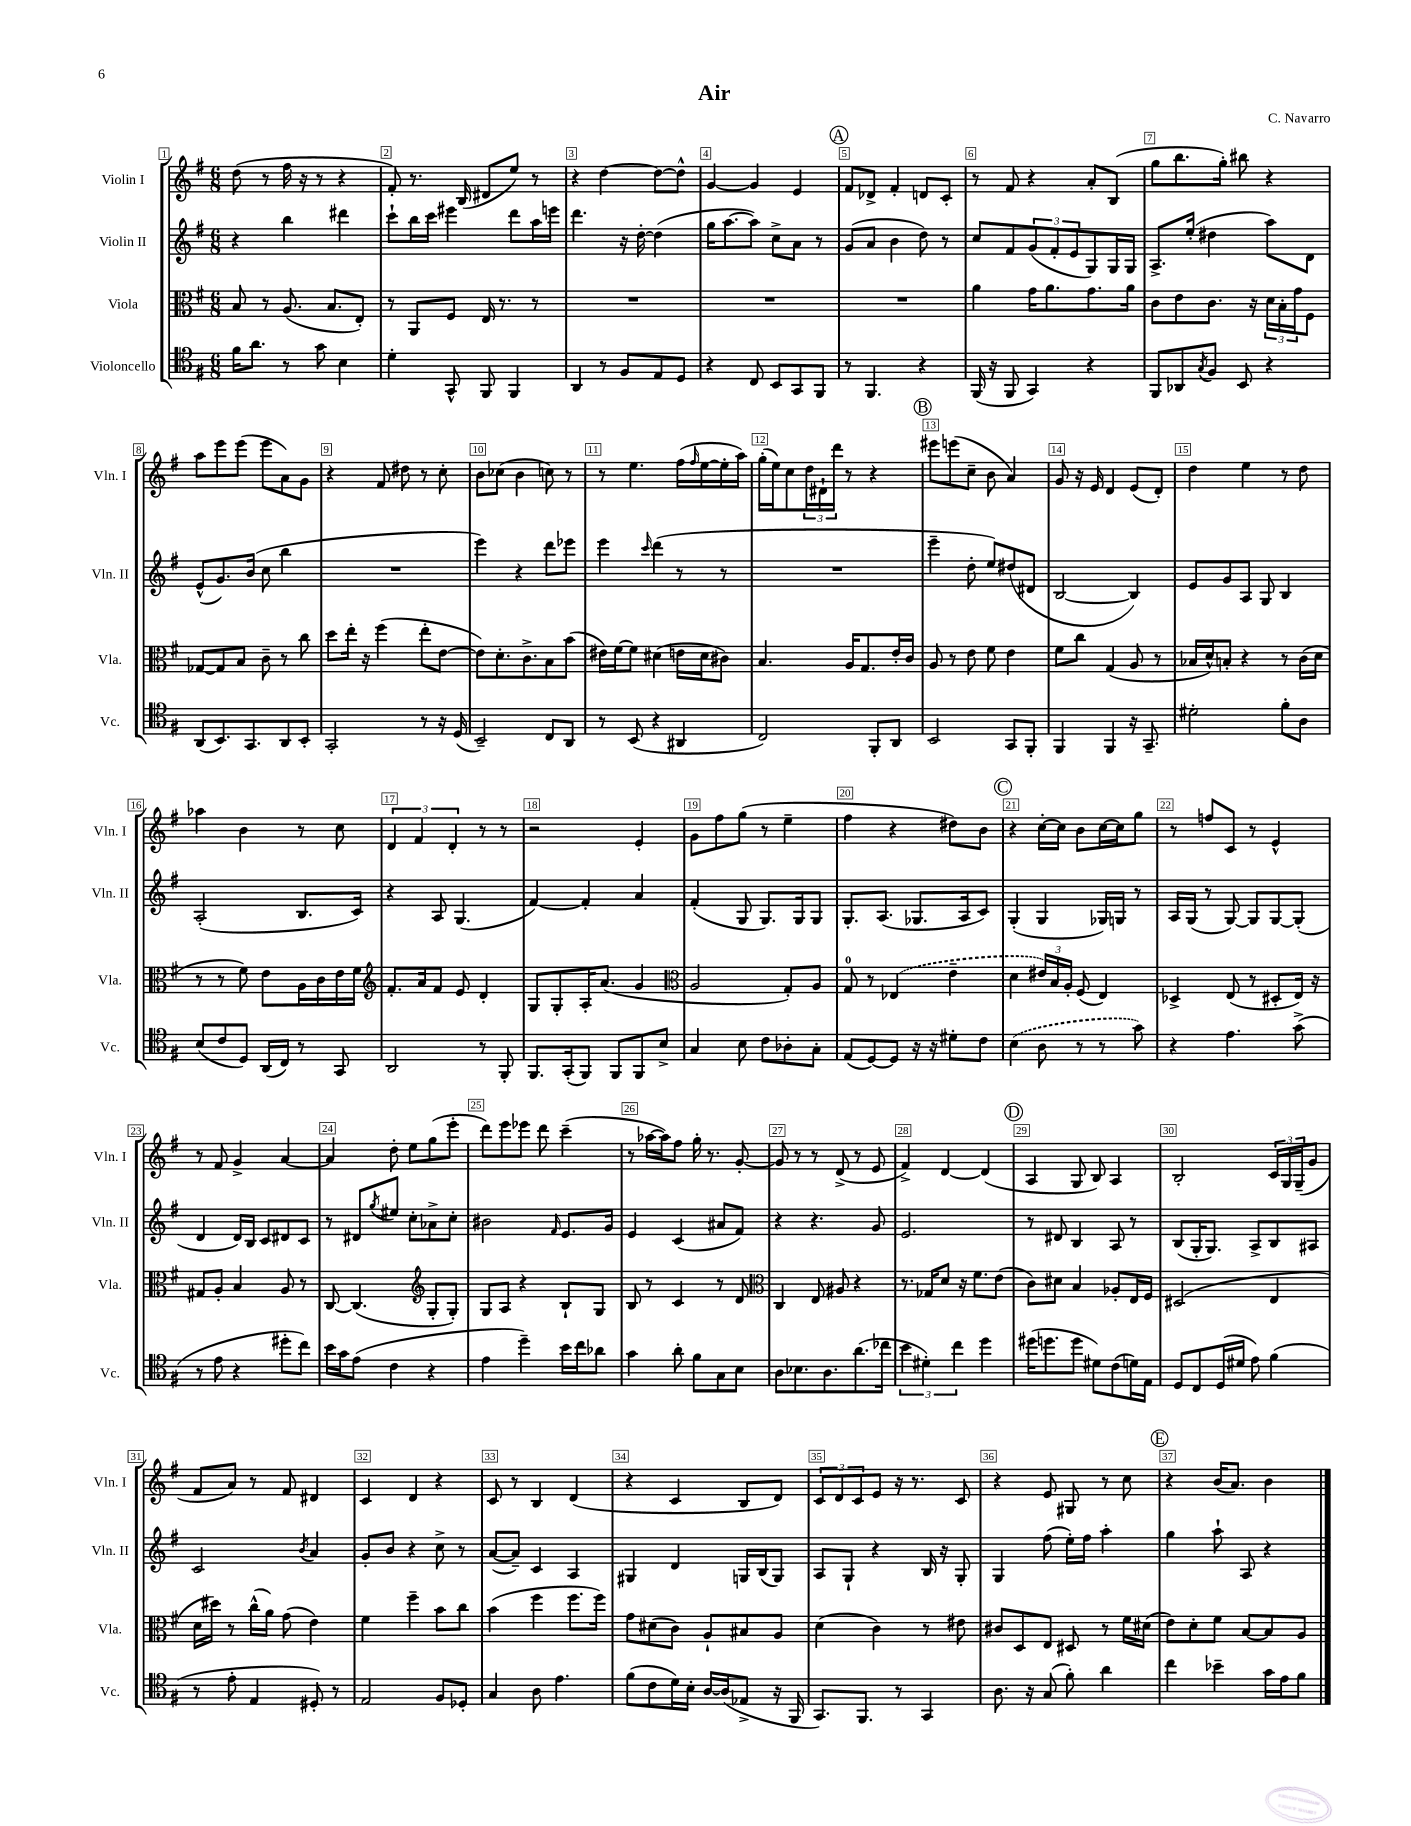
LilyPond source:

\header { title = "Air" composer = "C. Navarro" }
<<
\new StaffGroup <<
\new Staff = "s0" \with { instrumentName = "Violin I" shortInstrumentName = "Vln. I" } {
    \clef treble \key g \major \numericTimeSignature \time 6/8
    d''8( r8 fis''16 r16 r8 r4 |
    fis'8-.) r8. b16( dis'8 e''8) r8 |
    r4 d''4~ d''8~ d''8-^ |
    g'4~ g'4 e'4 |
    \mark \markup { \circle "A" } fis'8 des'8-> fis'4-. d'8 c'8-. |
    r8 fis'8 r4 a'8-. b8( |
    g''8 b''8. g''16-.) bis''8 r4 |
    a''8 e'''8 e'''8( e'''8 a'8) g'8 |
    r4 fis'8 dis''8 r8 c''8-. |
    b'8 ces''8( b'4 c''8) r8 |
    r8 e''4. fis''16( \grace { fis''16 } e''16~ e''16-. a''16) |
    g''16-.( e''16) c''8 \tuplet 3/2 { d''16 dis'16-! d'''16 } r8 r4 |
    \mark \markup { \circle "B" } eis'''8 e'''8( c''8-- b'8 a'4) |
    g'8 r16 e'16 d'4 e'8( d'8-.) |
    d''4 e''4 r8 d''8 |
    aes''4 b'4 r8 c''8 |
    \tuplet 3/2 { d'4 fis'4 d'4-. } r8 r8 |
    r2 e'4-. |
    g'8 fis''8 g''8( r8 e''4-- |
    fis''4 r4 dis''8) b'8 |
    \mark \markup { \circle "C" } r4 c''16~-. c''16 b'8 c''16~ c''16 g''8 |
    r8 f''8 c'8 r8 e'4-^ |
    r8 fis'8 g'4-> a'4~ |
    a'4 d''8-. e''8 g''8( e'''8-. |
    d'''8) e'''8 ees'''8 d'''8 c'''4--( |
    r8 aes''16~ aes''16) fis''8 g''16-. r8. g'8~-. |
    g'8 r8 r8 d'8->( r8 e'8 |
    fis'4->) d'4~ d'4( |
    \mark \markup { \circle "D" } a4 g8 b8) a4 |
    b2-. \tuplet 3/2 { c'16 g16 g16--( } g'8 |
    fis'8 a'8) r8 fis'8 dis'4 |
    c'4 d'4 r4 |
    c'8 r8 b4 d'4( |
    r4 c'4 b8 d'8) |
    \tuplet 3/2 { c'8 d'8 c'8 } e'8 r16 r8. c'8 |
    r4 e'8 gis8 r8 c''8 |
    \mark \markup { \circle "E" } r4 b'16( a'8.) b'4 \bar "|." |
}
\new Staff = "s1" \with { instrumentName = "Violin II" shortInstrumentName = "Vln. II" } {
    \clef treble \key g \major \numericTimeSignature \time 6/8
    r4 b''4 dis'''4 |
    c'''8-! b''16 c'''16 eis'''4 d'''8 a''16 e'''16 |
    d'''4. r16 d''16~-. d''4( |
    g''16 a''8.~ a''8) c''8-> a'8 r8 |
    \mark \markup { \circle "A" } g'8( a'8 b'4 d''8) r8 |
    c''8 fis'8 \tuplet 3/2 { g'8( fis'8-. e'8 } g8) g16 g16 |
    a8.-> e''16-.( dis''4 a''8) d'8 |
    e'8-^( g'8.) b'16( c''8 b''4 |
    R2. |
    e'''4) r4 d'''8 ees'''8 |
    e'''4 \grace { c'''16 } d'''4( r8 r8 |
    R2. |
    \mark \markup { \circle "B" } e'''4-- d''8-. e''8) dis''8( dis'8 |
    b2~ b4) |
    e'8 g'8 a8 g8 b4 |
    a2-.( b8. c'16) |
    r4 a8 g4.( |
    fis'4~) fis'4-. a'4 |
    fis'4-.( g8 g8.) g16 g8 |
    g8.-. a8.( ges8. a16 c'8) |
    \mark \markup { \circle "C" } g4-.( g4 ges16) g16 r8 |
    a16 g16( r8 g8~) g8 g8~ g8-.( |
    d'4 d'16) b16 c'8 dis'8 c'8 |
    r8 dis'8 \acciaccatura { g''8 } eis''8 c''8-. aes'8-> c''8-. |
    bis'2 \grace { fis'16 } e'8. g'16 |
    e'4 c'4( ais'8 fis'8) |
    r4 r4. g'8 |
    e'2. |
    \mark \markup { \circle "D" } r8 dis'8 b4 a8 r8 |
    b8( g16-. g8.) a8-> b8 ais8 |
    c'2 \acciaccatura { b'8 } a'4 |
    g'8-. b'8 r4 c''8-> r8 |
    a'8~( a'8--) c'4 a4 |
    gis4 d'4 g16 b16( g8) |
    a8 g8-! r4 b16 r16 g8-. |
    g4 fis''8( e''16-.) fis''16 a''4-. |
    \mark \markup { \circle "E" } g''4 a''8-! a8 r4 \bar "|." |
}
\new Staff = "s2" \with { instrumentName = "Viola" shortInstrumentName = "Vla." } {
    \clef alto \key g \major \numericTimeSignature \time 6/8
    b8 r8 a8.( b8. e8-.) |
    r8 a,8 fis8 e16 r8. r8 |
    R2. |
    R2. |
    \mark \markup { \circle "A" } R2. |
    a'4 g'16 a'8. g'8. a'16 |
    c'8 e'8 c'8. r16 \tuplet 3/2 { d'16 b16-. g'16 } fis8 |
    ges8~ ges8 b8 c'8-- r8 c''8 |
    d''8 e''16-. r16 fis''4( e''8-. e'8~ |
    e'8) d'8.-. c'8.-> b8 b'8( |
    eis'16) fis'16~ fis'8 dis'4( e'16 dis'16 cis'8) |
    b4. a16 g8. e'16-. c'16 |
    \mark \markup { \circle "B" } a8 r8 e'8 fis'8 e'4 |
    fis'8 c''8 g4( a8 r8 |
    bes16 d'16-^) b8-. r4 r8 c'16( d'16 |
    r8 r8 fis'8) e'8 a16 c'16 e'16 fis'16 |
    \clef treble fis'8.-. a'16 fis'8 e'8 d'4-. |
    g8 g8-. a16-. a'8.( g'4 |
    \clef alto a2 g8-.) a8 |
    g8-0 r8 \once \slurDashed ees4( e'4-- |
    \mark \markup { \circle "C" } d'4 \tuplet 3/2 { eis'16) b16 a16-. } fis8( e4) |
    des4-> e8( r8 dis8-. e16) r16 |
    gis8 a8-. b4 a8 r8 |
    c8~ c4.( \clef treble g8-. g8-.) |
    g8 a8 r4 b8-! g8 |
    b8 r8 c'4 r8 d'8 |
    \clef alto c4 e8 ais8 r4 |
    r8. ges16 d'8 r16 fis'8. e'8( |
    \mark \markup { \circle "D" } c'8) dis'8 b4 aes8-. e16 fis16 |
    dis2( e4 |
    d'16 dis''16) r8 c''16-^( a'16) g'8( e'4) |
    fis'4 fis''4-- b'8 c''8 |
    b'4( fis''4 fis''8. fis''16) |
    g'8 dis'8( c'8) a8-! bis8 a8 |
    d'4( c'4) r8 eis'8 |
    cis'8 d8 e8 dis8 r8 fis'16 dis'16( |
    \mark \markup { \circle "E" } e'8) d'8-. fis'8 b8~ b8 a8 \bar "|." |
}
\new Staff = "s3" \with { instrumentName = "Violoncello" shortInstrumentName = "Vc." } {
    \clef tenor \key g \major \numericTimeSignature \time 6/8
    fis'16 a'8. r8 g'8 b4 |
    d'4-. g,8-^ fis,8 fis,4 |
    a,4 r8 fis8 e8 d8 |
    r4 c8 b,8 g,8 fis,8 |
    \mark \markup { \circle "A" } r8 fis,4. r4 |
    fis,16( r16 fis,8 g,4) r4 |
    fis,8 aes,8 \acciaccatura { g8 } fis8 b,8 r4 |
    a,8( b,8.) g,8. a,8 b,8-. |
    g,2-. r8 r16 d16( |
    b,2--) c8 a,8 |
    r8 b,8( r4 ais,4 |
    c2) fis,8-. a,8 |
    \mark \markup { \circle "B" } b,2 g,8 fis,8-. |
    fis,4 fis,4 r16 g,8.-- |
    dis'2-. fis'8-. a8 |
    b8( c'8 d8) a,16( c16) r8 g,8 |
    a,2 r8 fis,8-. |
    fis,8. g,16-.( fis,8) fis,8 fis,8 b8-> |
    g4 b8 c'8 aes8-. g8-. |
    e8( d8~) d8 r16 r16 dis'8-. c'8 |
    \mark \markup { \circle "C" } \once \slurDashed b4( a8 r8 r8 g'8) |
    r4 e'4. g'8->( |
    r8 e'8 r4 dis''8-. c''8) |
    b'16 g'16 e'8( c'4 r4 |
    e'4 d''4--) b'16 c''16 aes'8 |
    g'4 a'8-. fis'8 g8 b8 |
    a8 bes8. a8. a'8.( ces''16 |
    \tuplet 3/2 { b'4 dis'4-.) c''4 } d''4 |
    \mark \markup { \circle "D" } dis''16( d''8. d''8 dis'8) c'8( d'16) e16 |
    d8 c8 d16( dis'16 e'8) fis'4( |
    r8 e'8-. e4 dis8-.) r8 |
    e2 fis8 des8-. |
    g4 a8 e'4. |
    fis'8( c'8 d'16) b16-. a16~ a16( ees8-> r16 fis,16 |
    g,8.) fis,8. r8 g,4 |
    a8. r16 g8( fis'8-.) a'4 |
    \mark \markup { \circle "E" } c''4 bes'4-- g'16 e'16 fis'8 \bar "|." |
}
>>
>>
\layout { \context { \Score \override BarNumber.break-visibility = ##(#f #t #t) barNumberVisibility = #all-bar-numbers-visible \override BarNumber.stencil = #(make-stencil-boxer 0.1 0.3 ly:text-interface::print) } }
